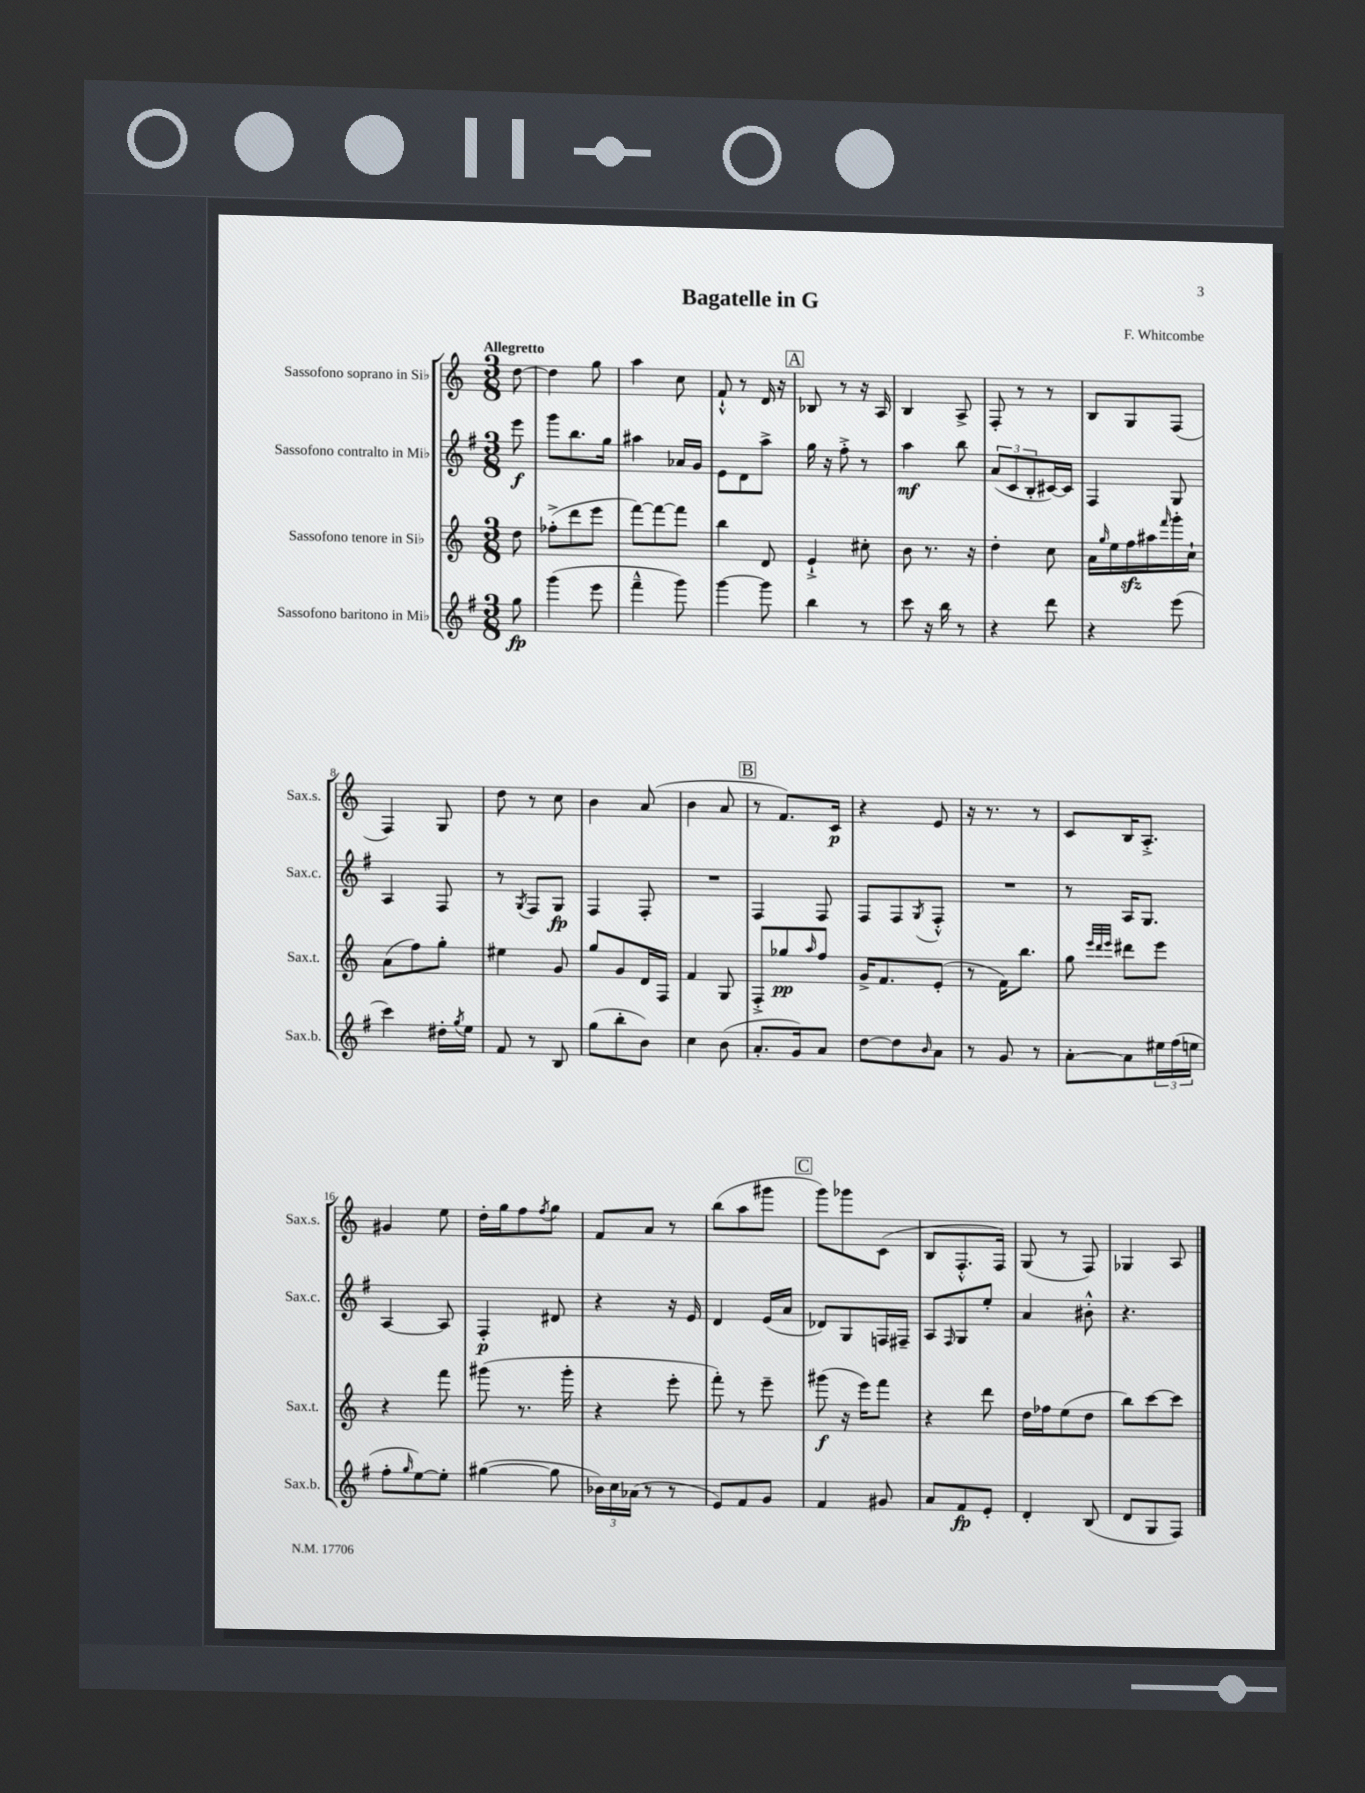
\header { title = "Bagatelle in G" composer = "F. Whitcombe" }
<<
\new StaffGroup <<
\new Staff = "s0" \with { instrumentName = "Sassofono soprano in Sib" shortInstrumentName = "Sax.s." } {
    \clef treble \key c \major \numericTimeSignature \time 3/8 \partial 8 \tempo "Allegretto"
    d''8~ |
    d''4 g''8 |
    a''4 c''8 |
    f'8-!-^ r8 d'16 r16 |
    \mark \markup { \box "A" } bes8 r8 r16 a16 |
    b4 a8-> |
    f8-. r8 r8 |
    b8 g8 f8( |
    f4) g8 |
    d''8 r8 c''8 |
    b'4 a'8( |
    b'4 a'8 |
    \mark \markup { \box "B" } r8 f'8.) c'16\p |
    r4 e'8 |
    r16 r8. r8 |
    c'8 b16 a8.-.-> |
    gis'4 e''8 |
    d''16-. g''16 f''8 \acciaccatura { f''8 } g''8 |
    f'8 a'8 r8 |
    b''8( a''8 gis'''8 |
    \mark \markup { \box "C" } g'''8) ges'''8 c'8( |
    b8 f8.-.-^ f16) |
    g8( r8 f8) |
    ges4 a8 \bar "|." |
}
\new Staff = "s1" \with { instrumentName = "Sassofono contralto in Mib" shortInstrumentName = "Sax.c." } {
    \clef treble \key g \major \numericTimeSignature \time 3/8 \partial 8
    e'''8\f |
    g'''8 b''8. g''16 |
    ais''4 aes'16 g'16 |
    e'8 d'8 a''8-> |
    \mark \markup { \box "A" } g''16 r16 fis''8-.-> r8 |
    a''4\mf b''8 |
    \tuplet 3/2 { a'8( c'8 b8-. } cis'16~) cis'16 |
    fis4 g8 |
    a4 fis8 |
    r8 \acciaccatura { g8 } fis8 g8\fp |
    fis4 fis8-. |
    R4. |
    \mark \markup { \box "B" } fis4 fis8 |
    fis8 fis8 \acciaccatura { g8 } fis8-.-^ |
    R4. |
    r8 a16 g8. |
    a4~ a8 |
    fis4-.\p dis'8 |
    r4 r16 e'16 |
    d'4 e'16( a'16 |
    \mark \markup { \box "C" } des'8) g8 f16 fis16-- |
    a8 \grace { fis16 } g8 e''8-. |
    a'4 bis'8-.-^ |
    r4. \bar "|." |
}
\new Staff = "s2" \with { instrumentName = "Sassofono tenore in Sib" shortInstrumentName = "Sax.t." } {
    \clef treble \key c \major \numericTimeSignature \time 3/8 \partial 8
    d''8 |
    fes''8-.->( d'''8 e'''8 |
    f'''8~) f'''8~ f'''8 |
    b''4 d'8 |
    \mark \markup { \box "A" } e'4-!-> cis''8-. |
    b'8 r8. r16 |
    d''4-. c''8 |
    a'16 \grace { g''16 } e''16 f''16\sfz ais''16 \grace { f'''16 } g'''16-. c''16-! |
    a'8( f''8) g''8-. |
    eis''4 g'8 |
    g''8 g'8 d'16 f16 |
    f'4 g8 |
    \mark \markup { \box "B" } f8-.-> ges''8\pp \grace { a''16 } f''8 |
    g'16-> f'8. e'8-.( |
    r8 f'16) b''8. |
    g''8 \grace { e'''32 d'''32 e'''32 } dis'''8 e'''8 |
    r4 f'''8 |
    gis'''8( r8. gis'''16-. |
    r4 e'''8-. |
    f'''8-.) r8 e'''8-- |
    \mark \markup { \box "C" } gis'''8\f( r16 e'''16) f'''8 |
    r4 d'''8 |
    d''16 fes''16 e''8( d''8 |
    b''8) c'''8~ c'''8 \bar "|." |
}
\new Staff = "s3" \with { instrumentName = "Sassofono baritono in Mib" shortInstrumentName = "Sax.b." } {
    \clef treble \key g \major \numericTimeSignature \time 3/8 \partial 8
    g''8\fp |
    g'''4( e'''8 |
    fis'''4---^ g'''8) |
    g'''4~ g'''8 |
    \mark \markup { \box "A" } b''4 r8 |
    c'''8 r16 b''16 r8 |
    r4 d'''8 |
    r4 e'''8( |
    c'''4) dis''16-. \acciaccatura { g''8 } e''16 |
    fis'8 r8 b8 |
    g''8( b''8-. b'8) |
    c''4 b'8( |
    \mark \markup { \box "B" } a'8.-. g'16) a'8 |
    d''8~ d''8 \grace { b'16 } a'8 |
    r8 g'8 r8 |
    a'8~-. a'8 \tuplet 3/2 { eis''16 fis''16( e''16 } |
    fis''8-. \grace { g''16 } e''8~) e''8-. |
    gis''4~( gis''8 |
    \tuplet 3/2 { bes'16) c''16 aes'16( } r8 r8 |
    e'8) fis'8 g'8 |
    \mark \markup { \box "C" } fis'4 gis'8 |
    a'8 fis'8\fp e'8-. |
    d'4-. b8( |
    d'8 g8 fis8) \bar "|." |
}
>>
>>
